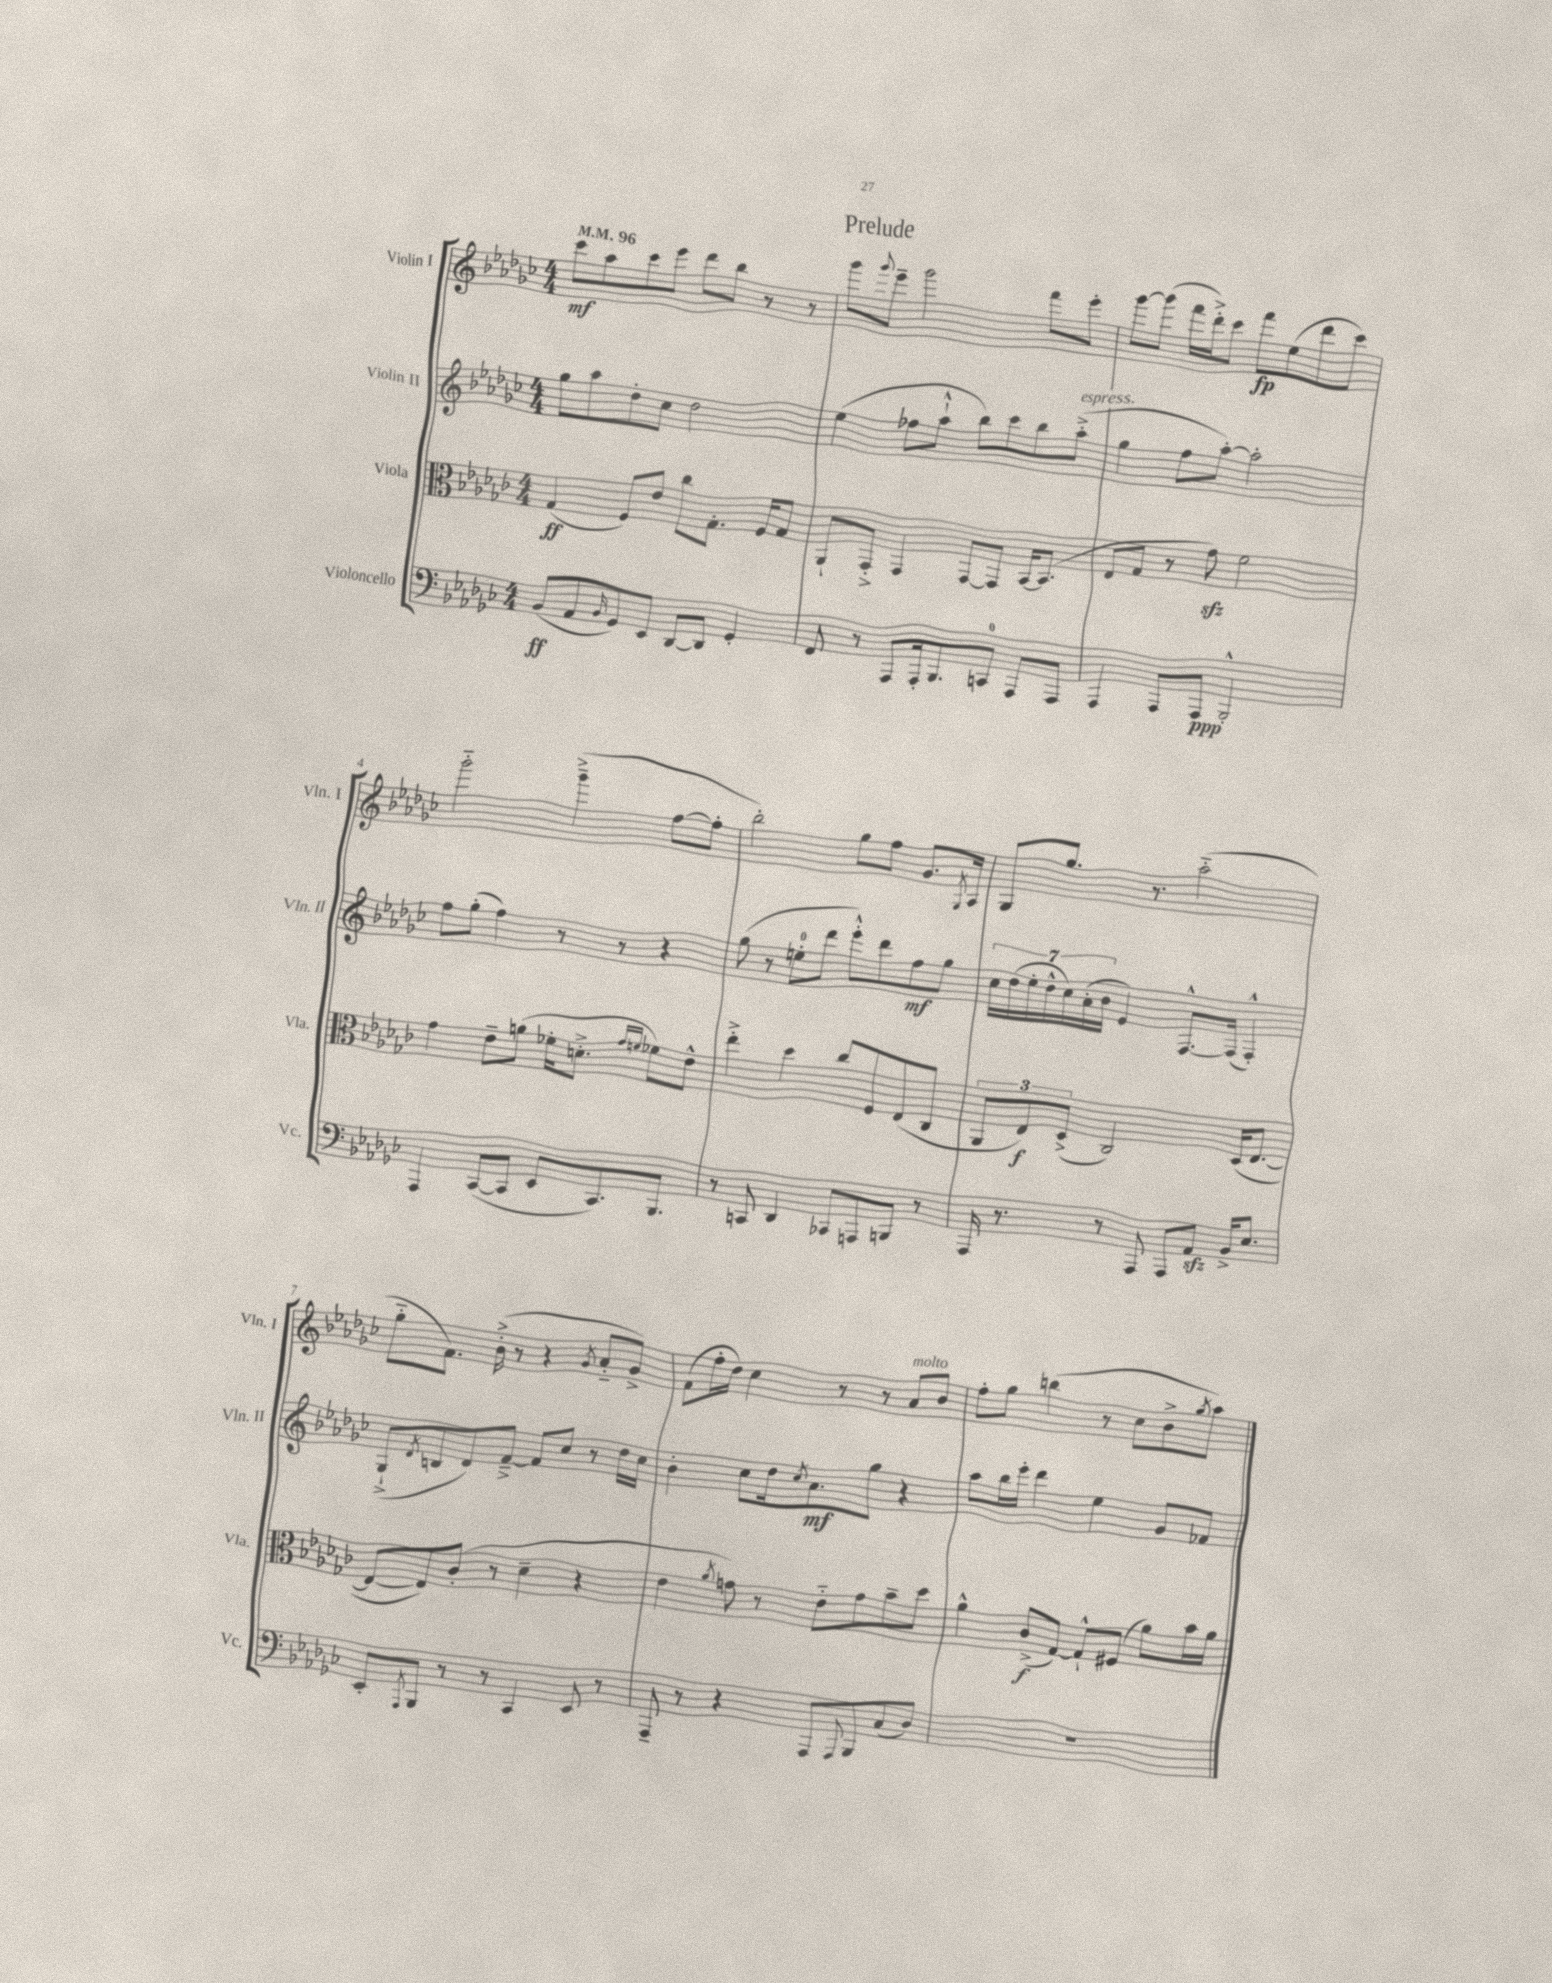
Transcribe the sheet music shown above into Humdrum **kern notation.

**kern	**kern	**kern	**kern
*staff4	*staff3	*staff2	*staff1
*clefF4	*clefC3	*clefG2	*clefG2
*k[b-e-a-d-g-c-]	*k[b-e-a-d-g-c-]	*k[b-e-a-d-g-c-]	*k[b-e-a-d-g-c-]
*M4/4	*M4/4	*M4/4	*M4/4
*MM96	*MM96	*MM96	*MM96
(8BB-	(4G-	8gg-	8ccc-
8AA-	.	8aa-	8aa-
16qqBB-	.	.	.
8GG-)	8F)	8dd-'	8ccc-
8EE-	8e-	8cc-	8eee-
[8DD-	8cc-	2dd-	8ddd-
8DD-]	8.G-'	.	8bb-
4GG-'	.	.	8r
.	16F	.	.
.	8G-	.	8r
=	=	=	=
8FF	8AA-`	(4ee-	8ggg-
.	.	.	8qqggg-
8r	8GG-'^	.	8eee-~
8AAA-	4GG-	8ff-	2ggg-
16AAA-'	.	8aa-`^^	.
8.BBB-	.	.	.
.	[8GG-	8bb-)	.
8CC	8GG-]	8ccc-	.
8AAA-	[16BB-	8bb-	8fff
.	(8.BB-]	.	.
8AAA-	.	(8aa-'^	8eee-'
=	=	=	=
4AAA-	8E-	4gg-	[8ggg-
.	8G-	.	(8ggg-]
8AAA-	8r	8ff	16fff
.	.	.	16ddd-'^)
8AAA-	8g-)	[8aa-')	8ccc-
2BBB-'^^	2f	2aa-']	8fff
.	.	.	(8ee-
.	.	.	8ddd-
.	.	.	8ccc-)
=	=	=	=
4AAA-	4g-	8ff	2ggg-'~
.	.	(8gg-'	.
([8CC-	8e-~	4ff)	.
8CC-]	(8a	.	.
8EE-	16f-'	8r	(4ggg-~^
.	8.d'^	.	.
8.CC-)	.	8r	.
.	16qqg-	.	.
.	16qqf	.	.
.	8f-)	4r	[8ff
8.BBB-	.	.	.
.	8e-^^	.	8ff']
=	=	=	=
8r	4ee-'^	(8gg-	2bb-')
8CC	.	8r	.
4DD-	4dd-	8ee'	.
.	.	8ddd-	.
8CC-	8cc-	8eee-'^^)	8gg-
8AAA	8F	8ddd-	8ff
8BBB	(8E-	8ff	8.g-
8r	8C-	8gg-	.
.	.	.	8qG-
.	.	.	16A-
=	=	=	=
16AAA-	12AA-	28cc-	8G-
.	.	(28dd-	.
8.r	.	.	.
.	.	28ee-'	.
.	12E-)	.	.
.	.	28dd-^^	.
.	.	.	8.gg-
.	.	28cc-)	.
.	(12D-^	.	.
.	.	(28a-'	.
.	.	28b-	.
8r	2C-)	4e-)	.
.	.	.	8.r
8AAA-	.	.	.
8AAA-	.	[8.F^^	(2aa-'~
8AA-	.	.	.
.	.	(16F]	.
16BB-^	(16D-	4F'^^)	.
8.E-	[8.E-	.	.
=	=	=	=
8EE-'	8E-_	(8G-`^	8gg-'~
8qAAA-	.	8qd-	.
8BBB-	8E-])	8B	8.f)
8r	(8c-'	8d-)	.
.	.	.	(16b-'^
8r	8r	[8f~^	8r
4CC-	4d-~	8f]	4r
.	.	8cc-	.
.	.	.	8qg-
8EE-	4r	8r	8a-'~
8r	.	16dd-	8g-^)
.	.	16cc-	.
=	=	=	=
8AAA-~	4e-	4b-'	(8f
8r	.	.	16ff'
.	.	.	16dd-)
.	8qa-	.	.
4r	8g)	8cc-	4cc-
.	8r	16dd-	.
.	.	8qcc-	.
.	.	8.a-	.
8AAA-	8e-'~	.	8r
8qqAAA-	.	.	.
8BBB-	8g	8gg-	8r
(8C-	8b-~	4r	8a-
8D-)	8dd-	.	8b-
=	=	=	=
1r	4a-^^	8aa-	8ff'
.	.	16bb-	8gg-
.	.	16eee-'	.
.	(8c-^	4ddd-	(4bb
.	[8G-)	.	.
.	8G-`^^]	4ee-	8r
.	(8F#	.	8cc-
.	8a-)	8g-	8b-^
.	.	.	8qgg-
.	16b-	8f-	8aa-)
.	16a-	.	.
==	==	==	==
*-	*-	*-	*-
